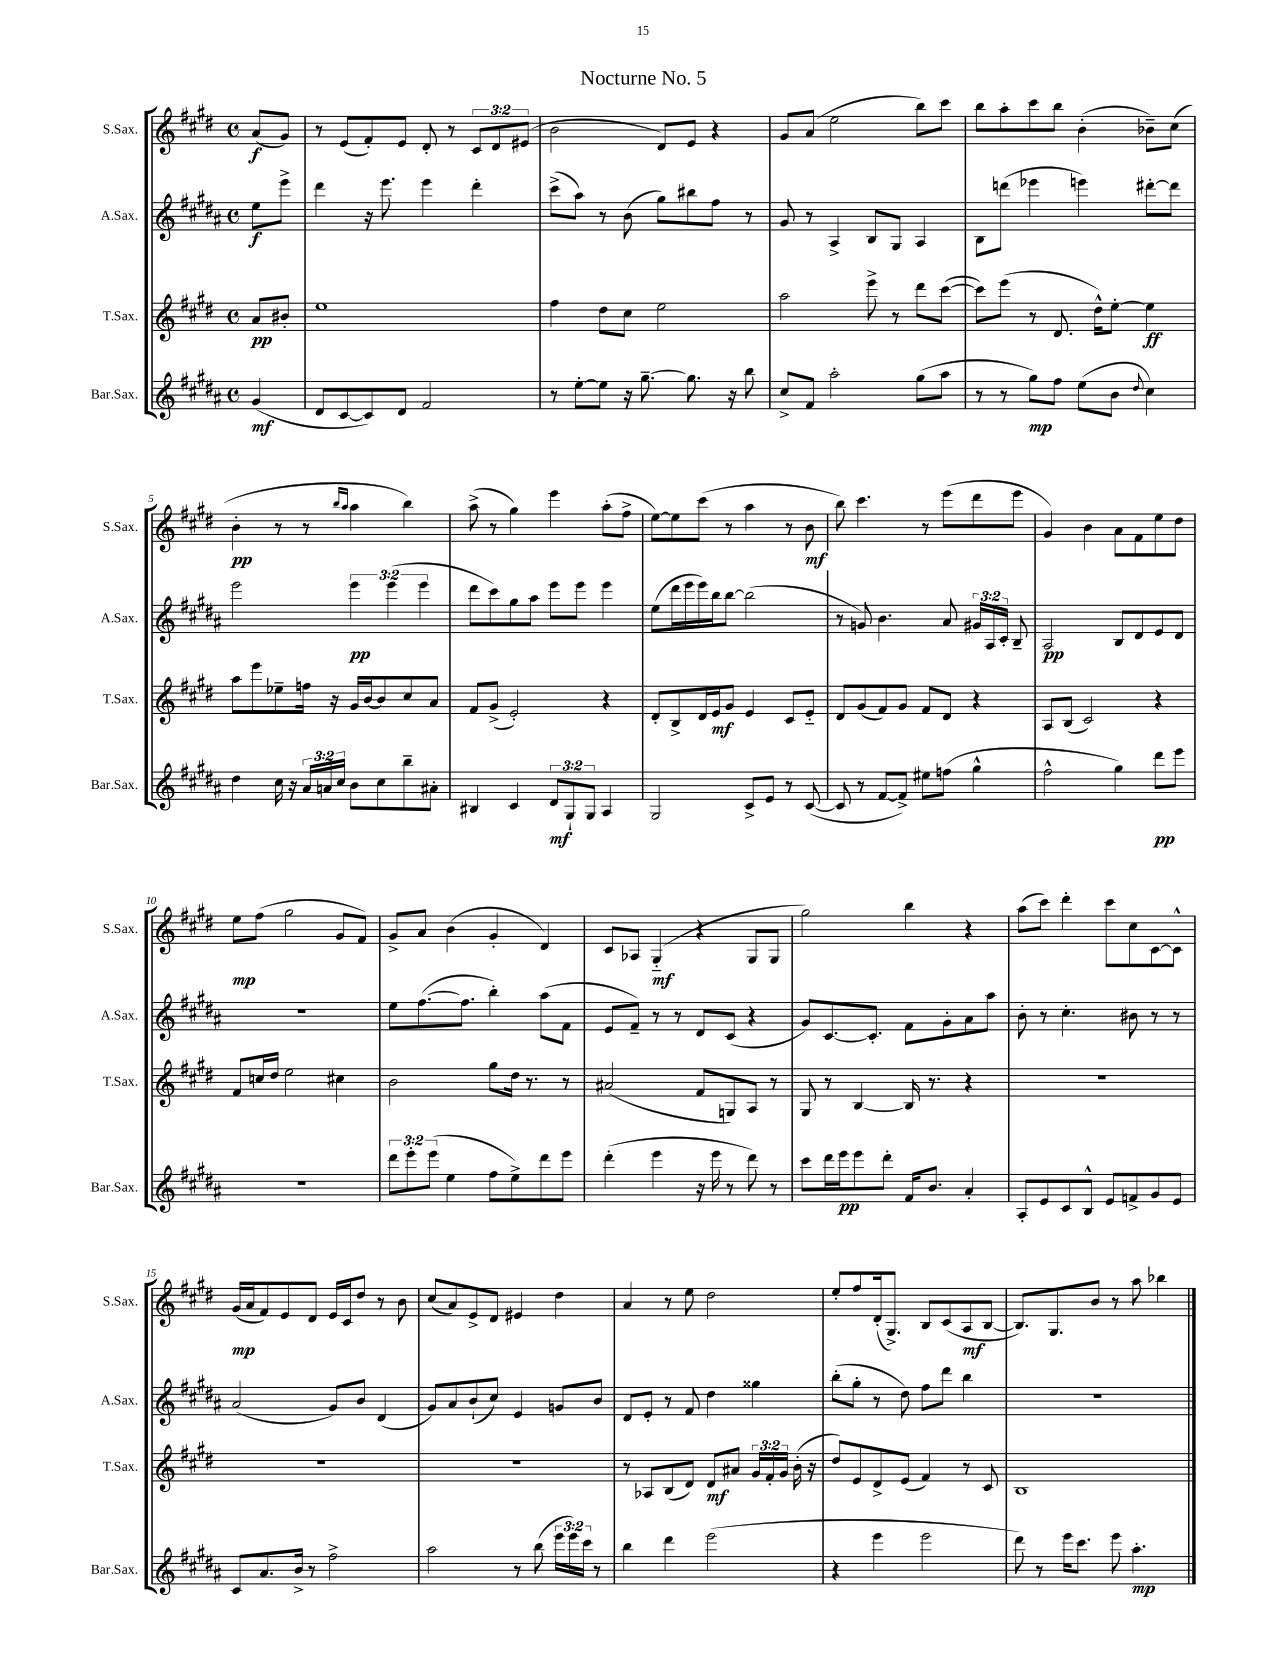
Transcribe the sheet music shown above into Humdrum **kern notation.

**kern	**kern	**kern	**kern
*staff4	*staff3	*staff2	*staff1
*clefG2	*clefG2	*clefG2	*clefG2
*k[f#c#g#d#a#]	*k[f#c#g#d#]	*k[f#c#g#d#a#]	*k[f#c#g#d#]
*M4/4	*M4/4	*M4/4	*M4/4
*met(c)	*met(c)	*met(c)	*met(c)
(4g#	8a	8ee	(8a
.	8b#'	8eee^	8g#)
=	=	=	=
8d#	1ee	4ddd#	8r
[8c#	.	.	(8e
8c#])	.	16r	8f#')
.	.	8.eee	.
8d#	.	.	8e
2f#	.	4eee	8d#'
.	.	.	8r
.	.	4ddd#'	12c#
.	.	.	12d#
.	.	.	(12e#
=	=	=	=
8r	4ff#	(8ccc#^	2b
[8ee'	.	8aa#)	.
8ee]	8dd#	8r	.
16r	8cc#	(8b	.
[8.gg#~	.	.	.
.	2ee	8gg#)	8d#)
8.gg#]	.	8bb#	8e
.	.	8ff#	4r
16r	.	.	.
8bb	.	8r	.
=	=	=	=
8cc#^	2aa	8g#	8g#
8f#	.	8r	(8a
2aa#'	.	4A#^	2ee
.	8eee^	8B	.
.	8r	8G#	.
(8gg#	8ddd#	4A#	8bb)
8aa#	([8ccc#	.	8ccc#
=	=	=	=
8r	8ccc#])	8B	8bb
8r	(8eee	(8ddd	8aa'
8gg#)	8r	4eee-	8ccc#
8ff#	8.d#	.	8bb
(8ee	.	4eee)	(4b'
.	16dd#^^)	.	.
8b	[8ee'	.	.
8qqdd#	.	.	.
4cc#)	4ee]	[8ddd#'	8b-~)
.	.	8ddd#]	(8cc#
=	=	=	=
4dd#	8aa	2eee	4b'
.	8eee	.	.
16cc#	8ee-~	.	8r
16r	.	.	.
24a#	16ff	.	8r
24a	.	.	.
.	16r	.	.
24cc#	.	.	.
.	.	.	16qqbb
.	.	.	16qqaa
8b	16g#	6eee	4aa
.	[16b	.	.
8cc#	8b]	.	.
.	.	(6eee	.
8bb~	8cc#	.	4bb)
.	.	6eee	.
8a#'	8a	.	.
=	=	=	=
4B#	8f#	8ddd#	(8aa^
.	(8g#^	8ccc#)	8r
4c#	2e')	8gg#	4gg#)
.	.	8aa#	.
12d#	.	8eee	4eee
12G#`	.	.	.
.	.	8eee	.
12G#	.	.	.
4A#	4r	4eee	(8aa'
.	.	.	8ff#^
=	=	=	=
2G#	8d#'	(8ee	[8ee)
.	8B^	16ddd#	8ee]
.	.	16eee	.
.	16d#	16eee)	(8ccc#
.	16e	16bb	.
.	8g#	[8bb	8r
8c#^	4e	(2bb]	4aa
8e	.	.	.
8r	8c#	.	8r
([8c#	8e'~	.	8b
=	=	=	=
8c#]	8d#	8r	8bb)
8r	(8g#	8g)	4.ccc#
[8f#	8f#)	4.b	.
8f#^])	8g#	.	.
8ee#	8f#	.	8r
(8ff	8d#	8a#	(8eee
4gg#^^	4r	24g#	8ddd#
.	.	24A#	.
.	.	24c#'	.
.	.	8B~	8eee
=	=	=	=
2ff#^^	8A	2A#	4g#)
.	(8B	.	.
.	2c#)	.	4b
4gg#)	.	8B	8a
.	.	8d#	8f#
8ddd#	4r	8e	8ee
8eee	.	8d#	8dd#
=	=	=	=
1r	8f#	1r	8ee
.	16cc	.	(8ff#
.	16dd#	.	.
.	2ee	.	2gg#
.	4cc#	.	8g#
.	.	.	8f#)
=	=	=	=
12ddd#	2b	8ee	8g#^
12eee'	.	.	.
.	.	([8.ff#	8a
(12eee	.	.	.
4ee	.	.	(4b
.	.	8.ff#]	.
8ff#	8gg#	4bb')	4g#'
8ee^)	16dd#	.	.
.	8.r	.	.
8ddd#	.	(8aa#	4d#)
8eee	8r	8f#	.
=	=	=	=
(4ddd#'	(2a#	8e	8c#
.	.	8f#~)	8A-
4eee	.	8r	(4G#'~
.	.	8r	.
16r	8f#	8d#	4r
16eee	.	.	.
8r	8G)	(8c#	.
8ddd#)	8A	4r	8G#
8r	8r	.	8G#
=	=	=	=
8ccc#	8G#	8g#)	2gg#)
16ddd#	8r	[8.c#	.
16eee	.	.	.
8eee	[4B	.	.
.	.	8.c#']	.
8ddd#'	.	.	.
16f#	16B]	8f#	4bb
8.b	8.r	.	.
.	.	8g#'	.
4a#'	4r	8a#	4r
.	.	8aa#	.
=	=	=	=
8A#'	1r	8b'	(8aa
8e	.	8r	8ccc#)
8c#	.	4.cc#'	4ddd#'
8B^^	.	.	.
8e	.	.	8ccc#
8f^	.	8b#	8cc#
8g#	.	8r	[8c#
8e	.	8r	8c#^^]
=	=	=	=
8c#	1r	(2a#	(16g#
.	.	.	16a
8.a#	.	.	8f#)
.	.	.	8e
16b^	.	.	.
8r	.	.	8d#
2ff#^	.	8g#)	16e
.	.	.	16c#
.	.	8b	8dd#
.	.	(4d#	8r
.	.	.	8b
=	=	=	=
2aa#	1r	8g#)	(8cc#
.	.	8a#	8a)
.	.	(8b`	8e^
.	.	8cc#)	8d#
8r	.	4e	4e#
(8bb	.	.	.
24eee	.	8g	4dd#
24eee)	.	.	.
24ccc#	.	.	.
8r	.	8b	.
=	=	=	=
4bb	8r	8d#	4a
.	8A-	8e'	.
4ddd#	(8B	8r	8r
.	8d#)	8f#	8ee
(2eee	8d#	4dd#	2dd#
.	8a#	.	.
.	24g#	4gg##	.
.	24f#'	.	.
.	24g#	.	.
.	(16b'	.	.
.	16r	.	.
=	=	=	=
4r	8dd#)	(8bb'	8ee'
.	8e	8gg#'	8ff#
4eee	8d#^	8r	(16d#'
.	.	.	8.G#^)
.	(8e	8dd#)	.
2eee	4f#)	8ff#	8B
.	.	8ddd#	(8c#
.	8r	4bb	8A
.	8c#	.	[8B
=	=	=	=
8ddd#)	1B	1r	8.B])
8r	.	.	.
.	.	.	8.G#
16eee	.	.	.
8.ccc#	.	.	.
.	.	.	8b
8eee	.	.	8r
4.aa#'	.	.	8aa
.	.	.	4bb-
==	==	==	==
*-	*-	*-	*-
